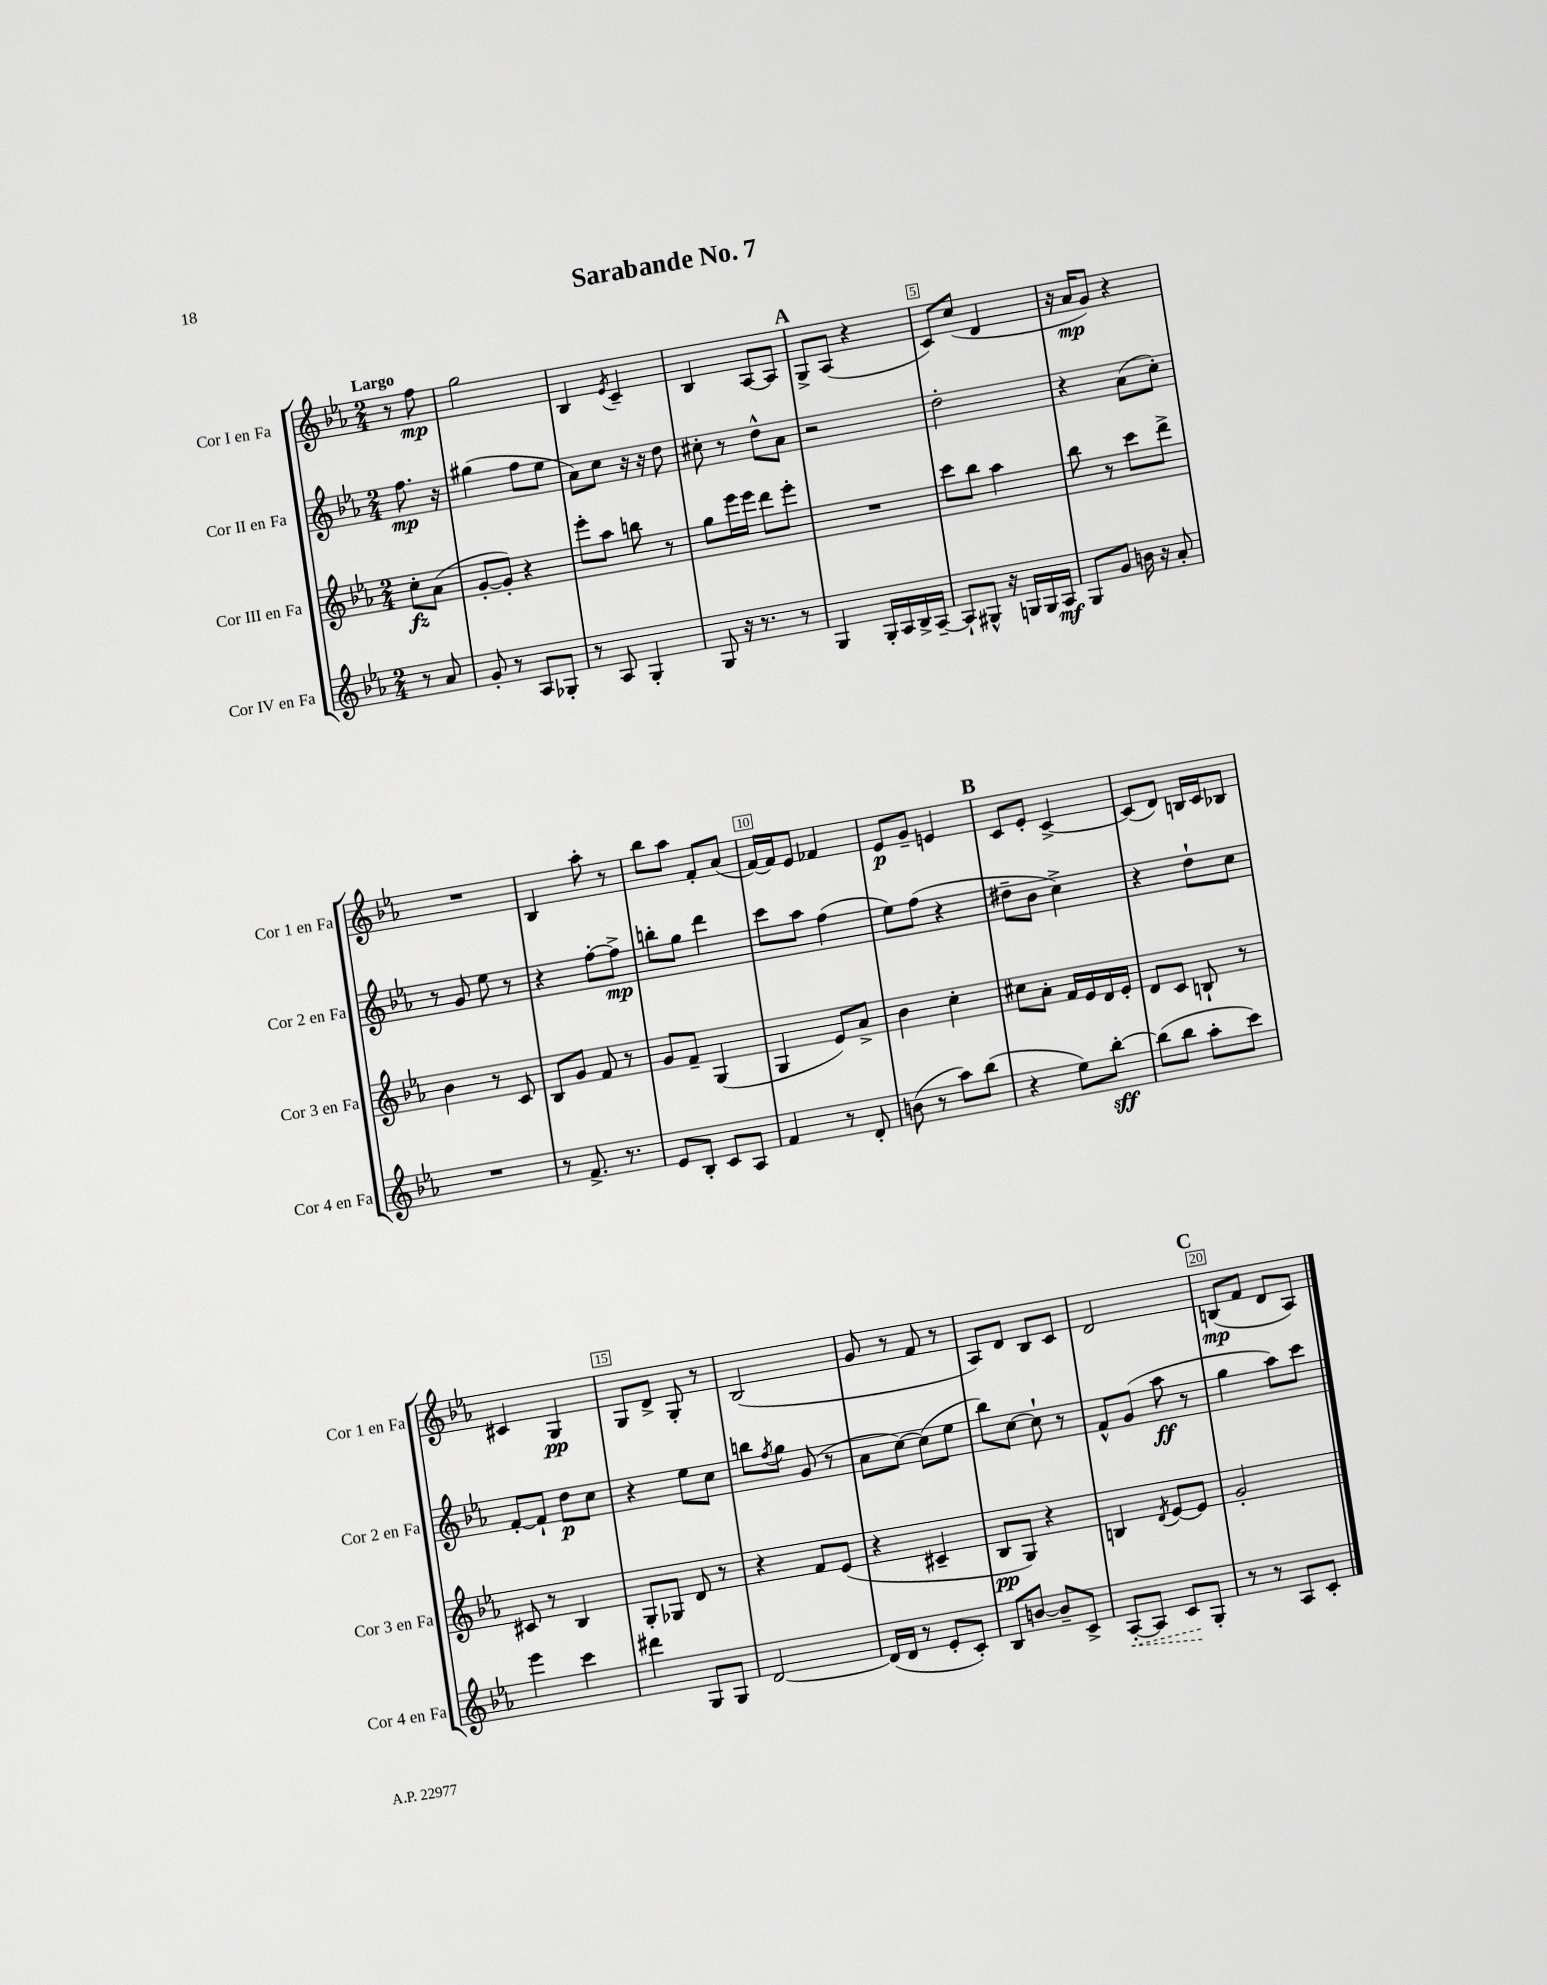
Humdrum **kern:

**kern	**kern	**kern	**kern
*staff4	*staff3	*staff2	*staff1
*clefG2	*clefG2	*clefG2	*clefG2
*k[b-e-a-]	*k[b-e-a-]	*k[b-e-a-]	*k[b-e-a-]
*M2/4	*M2/4	*M2/4	*M2/4
8r	8cc'	8.ff	8r
8a-	(8a-	.	8ff
.	.	16r	.
=	=	=	=
8g'	[8g'	(4gg#	2gg
8r	8g'])	.	.
8A-	4r	8ff	.
8G-'	.	8ee-	.
=	=	=	=
8r	8eee-'	8a-)	4B-
8A-	8aa-	8cc	.
.	.	.	8qe-
4G'	8bb	16r	4c~
.	.	16r	.
.	8r	8dd	.
=	=	=	=
8G	8gg	8cc#'	4B-
16r	16eee-	8r	.
8.r	16eee-	.	.
.	8ddd	8dd^^	[8A-
8r	8eee-'	8a-	8A-]
=	=	=	=
4G	2r	2r	8G^
.	.	.	(8A-
16G'	.	.	4r
16A-	.	.	.
16B-^	.	.	.
[16A-~	.	.	.
=	=	=	=
8A-`]	8ccc	2dd'	8c)
8G#^^	8bb-	.	(8cc
16r	4aa-	.	4d
16G	.	.	.
16G	.	.	.
16A-	.	.	.
=	=	=	=
8G	8bb-	4r	16r
.	.	.	16a-
8g	8r	.	8g)
16b	8ccc	(8a-	4r
16r	.	.	.
8a-'	8ddd^	8cc')	.
=	=	=	=
2r	4b-	8r	2r
.	.	8g	.
.	8r	8ee-	.
.	8c	8r	.
=	=	=	=
8r	8B-	4r	4B-
8.f^	8g	.	.
.	8f	[8ff'	8aa-'
8.r	.	.	.
.	8r	8ff^]	8r
=	=	=	=
8e-	8g	8bb'	8bb-
8B-'	8f~	8gg	8aa-
8c	(4G	4ddd	8f'
8A-	.	.	(8a-
=	=	=	=
4f	4G	8ccc	[16f)
.	.	.	16f]
.	.	8aa-	8e-
8r	8e-)	(4ff	4f-
8d'	8a-^	.	.
=	=	=	=
(8b	4b-	8ee-)	8e-
8r	.	(8ff	8g~
8aa-)	4cc'	4r	4e
(8bb-	.	.	.
=	=	=	=
4r	8cc#	8dd#~	8c
.	8a-'	8b-	8e-'
8ee-)	16f	4cc^)	[4c^
.	16e-	.	.
[8bb-'	16d	.	.
.	16e-'	.	.
=	=	=	=
(8bb-]	8d	4r	(8c]
8bb-	8c	.	8d)
8aa-'	8B`	8dd`	16B
.	.	.	16c
8ccc)	8r	8cc	8B-
=	=	=	=
4eee-	8c#	[8f'	4c#
.	8r	8f`]	.
4ccc	4B-	8dd	4G
.	.	8cc	.
=	=	=	=
4ddd#	8G'	4r	8G
.	8G-	.	8d^
8G	8d	8ee-	8G'
8G	8r	8cc	8r
=	=	=	=
[2d	4r	8bb	(2B-
.	.	8qff	.
.	.	8gg	.
.	8f	(8g	.
.	(8e-	8r	.
=	=	=	=
(16d]	4r	8a-	8g
16d	.	.	.
8r	.	[8cc)	8r
8e-'	4c#~	(8cc]	8f
8c')	.	8ee-	8r
=	=	=	=
8B-	8B-	8bb-)	8A-)
[8b	8G)	[8cc	8d
8b~]	4r	8cc`]	8B-
8c^	.	8r	8c
=	=	=	=
[8A-'	4B	8f^^	2d
8A-]	.	(8g	.
.	8qd	.	.
8c	[8e-	8aa-	.
8G'	8e-]	8r	.
=	=	=	=
8r	2g'	4gg	(8B
8r	.	.	8f
8A-	.	8aa-)	8d
8c'	.	8ccc	8A-)
==	==	==	==
*-	*-	*-	*-
